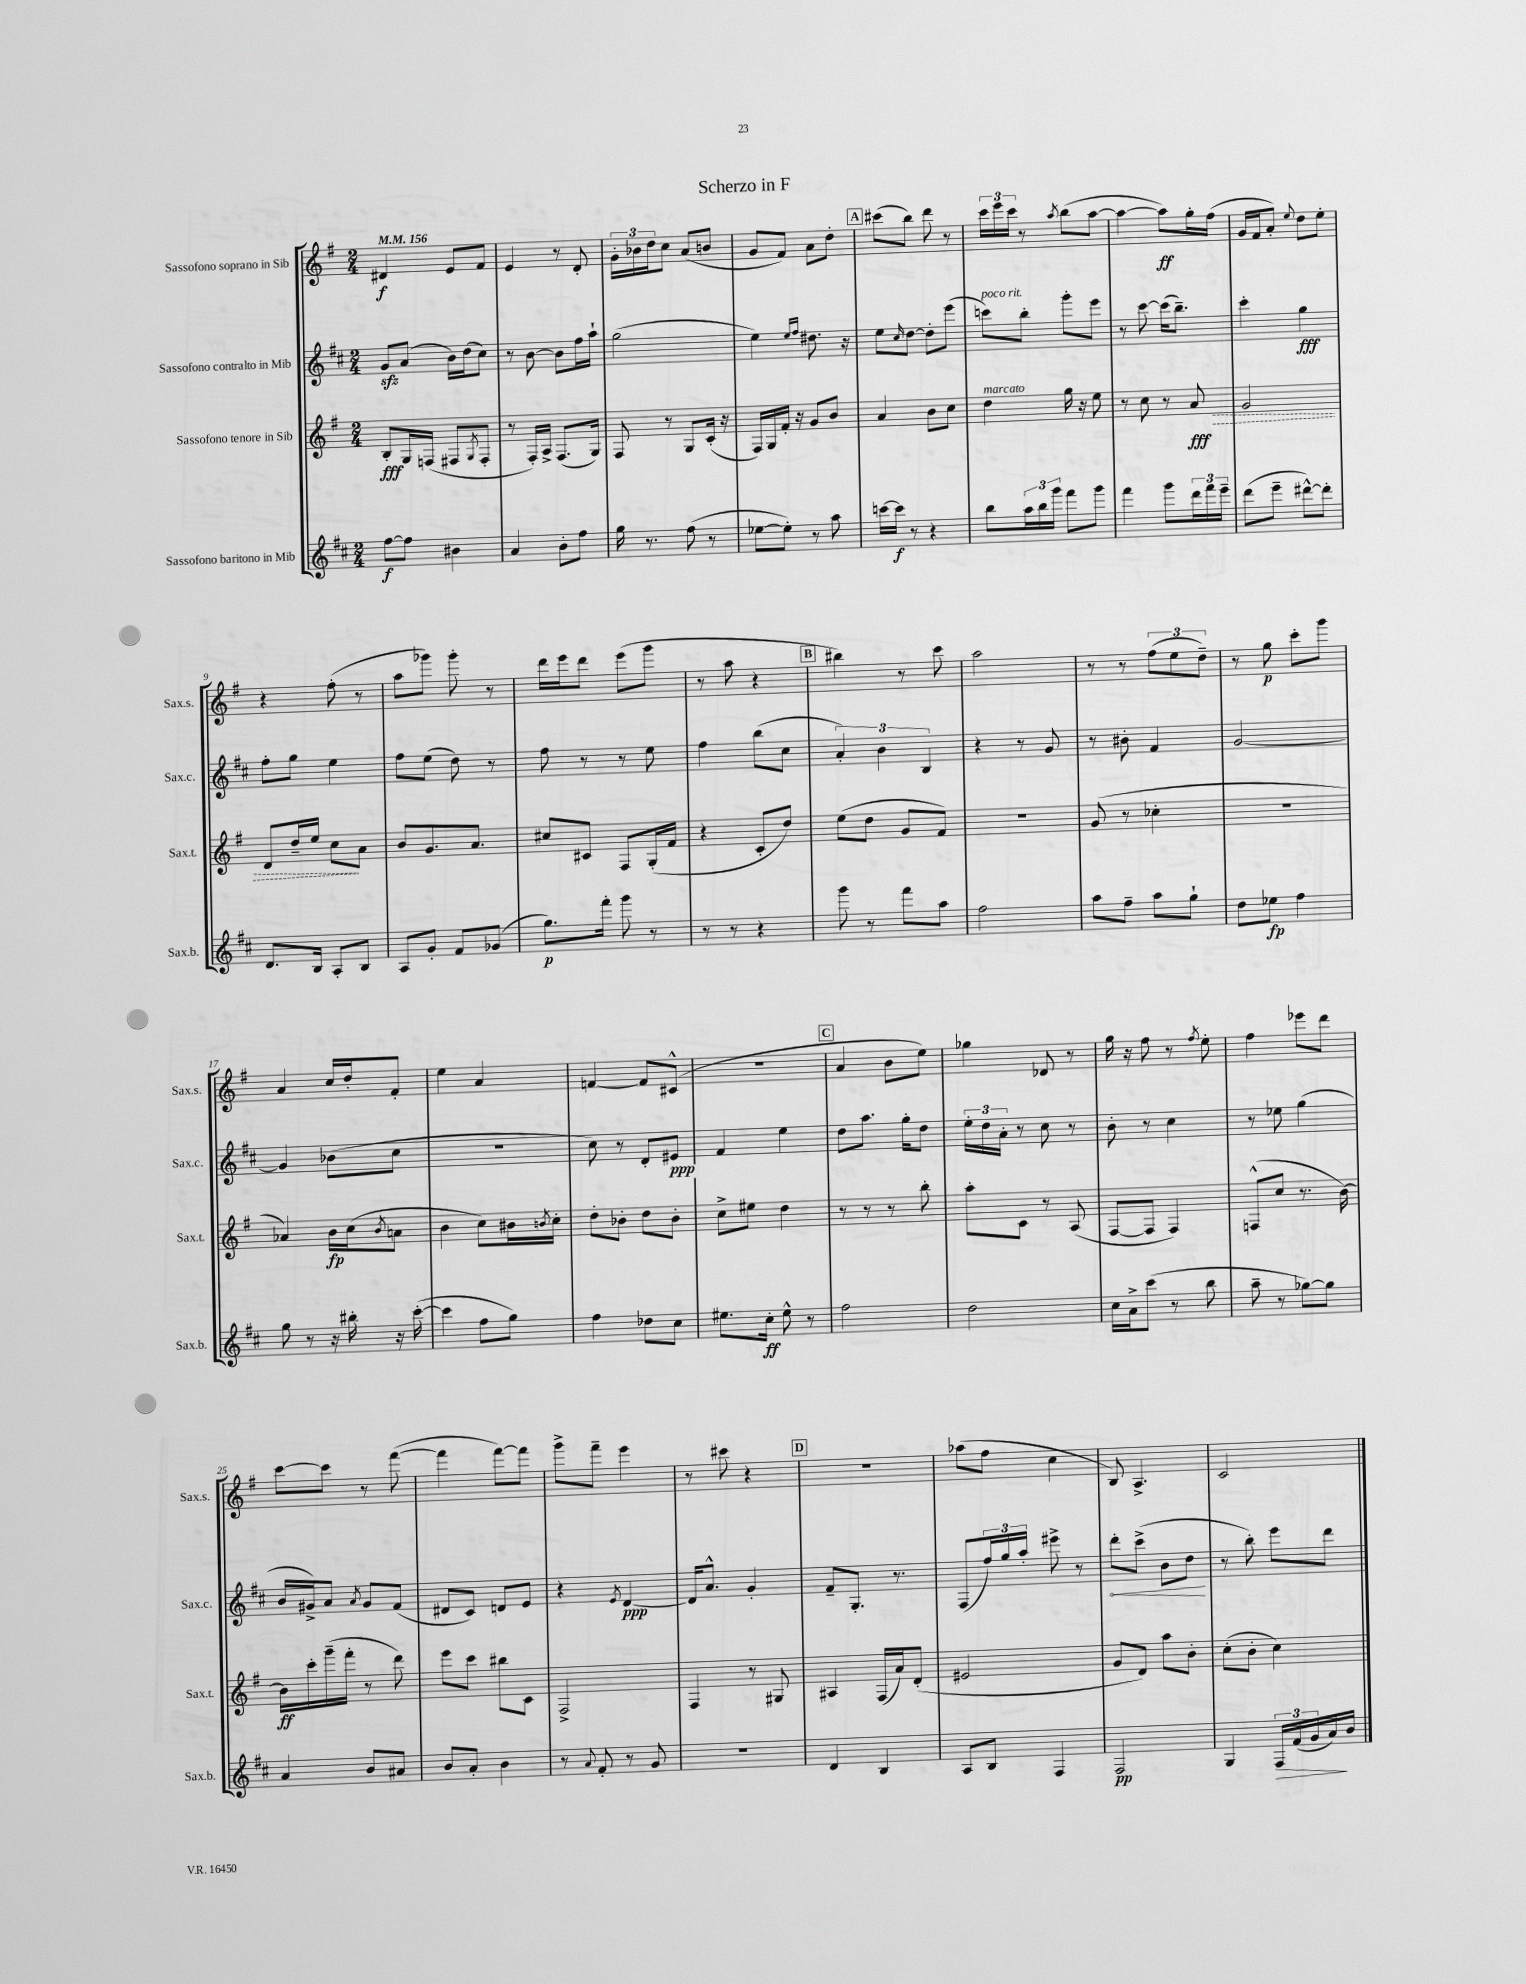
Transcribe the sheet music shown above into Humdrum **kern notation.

**kern	**dynam	**kern	**dynam	**kern	**dynam	**kern	**dynam
*part4	*part4	*part3	*part3	*part2	*part2	*part1	*part1
*staff4	*staff4	*staff3	*staff3	*staff2	*staff2	*staff1	*staff1
*I"Sassofono baritono in Mib	*	*I"Sassofono tenore in Sib	*	*I"Sassofono contralto in Mib	*	*I"Sassofono soprano in Sib	*
*I'Sax.b.	*	*I'Sax.t.	*	*I'Sax.c.	*	*I'Sax.s.	*
*clefG2	*	*clefG2	*	*clefG2	*	*clefG2	*
*k[f#c#]	*	*k[f#]	*	*k[f#c#]	*	*k[f#]	*
*M2/4	*	*M2/4	*	*M2/4	*	*M2/4	*
*MM156	*	*MM156	*	*MM156	*	*MM156	*
=1	=1	=1	=1	=1	=1	=1	=1
[8ff#\L	f	8B'/L	fff	8gzz/L	.	4d#X/	f
8ff#\J]	.	16G/L	.	(8a/J	.	.	.
.	.	(16Fn/JJ	.	.	.	.	.
4b#X\	.	8F#X/L	.	16b\LL)	.	8e/L	.
.	.	.	.	(16dd\J	.	.	.
.	.	8qG/	.	.	.	.	.
.	.	8F#'/J	.	8cc#\J)	.	8f#/J	.
=2	=2	=2	=2	=2	=2	=2	=2
4a/	.	8r	.	8r	.	4e/	.
.	.	16F#'/LL)	.	[8b\	.	.	.
.	.	16A^/JJ	.	.	.	.	.
8b'\L	.	(8.F#/L	.	8b\L]	.	8r	.
8ff#\J	.	.	.	16ff#\L	.	8d'/	.
.	.	16G/Jk)	.	16aa`\JJ	.	.	.
=3	=3	=3	=3	=3	=3	=3	=3
16gg\	.	8F#/	.	(2gg\	.	24g'\LL	.
.	.	.	.	.	.	24b-X\	.
8.r	.	.	.	.	.	.	.
.	.	.	.	.	.	24dd\J	.
.	.	8r	.	.	.	8cc\J	.
(8ff#\	.	8G/L	.	.	.	(8a/L	.
8r	.	(16c'/Jk	.	.	.	8bn/J	.
.	.	16r	.	.	.	.	.
=4	=4	=4	=4	=4	=4	=4	=4
[8ee-X\L	.	16F#/LL)	.	4ee\)	.	8g/L	.
.	.	16G/	.	.	.	.	.
8ee-'\J])	.	16f#'/JJ	.	.	.	8f#/J)	.
.	.	16r	.	.	.	.	.
.	.	.	.	16qqee/LL	.	.	.
.	.	.	.	16qqff#/JJ	.	.	.
8r	.	8g/L	.	8.dd#X\	.	8a\L	.
8aa\	.	8b/J	.	.	.	8dd'\J	.
.	.	.	.	16r	.	.	.
!!LO:REH:place=s1:t=A
=5	=5	=5	=5	=5	=5	=5	=5
[16cccn\LL	.	4a/	.	8ee\L	.	(8ccc#X\L	.
16ccc\JJ]	f	.	.	.	.	.	.
.	.	.	.	16qqcc#/	.	.	.
8r	.	.	.	[8dd\J	.	8bb\J)	.
4r	.	8b\L	.	8dd'\L]	.	8ddd\	.
.	.	8cc\J	.	(8eee\J	.	8r	.
=6	=6	=6	=6	=6	=6	=6	=6
!	!	!	!	!LO:TX:a:i:t=poco rit.	!	!	!
!	!	!LO:TX:a:i:t=marcato	!	!	!	!	!
8bb\L	.	4dd\	.	8cccn\L)	.	24ccc\LL	.
.	.	.	.	.	.	24eee\	.
.	.	.	.	.	.	24ccc\JJ	.
24aa\L	.	.	.	8bb'\J	.	8r	.
24bb\	.	.	.	.	.	.	.
24ggg\JJ	.	.	.	.	.	.	.
.	.	.	.	.	.	8qaa/	.
8fff#\L	.	16gg\	.	8ggg'\L	.	(8bb\L	.
.	.	16r	.	.	.	.	.
8ggg\J	.	8ee\	.	8eee\J	.	[8aa\J	.
=7	=7	=7	=7	=7	=7	=7	=7
4fff#\	.	8r	.	8r	.	4aa\_	.
.	.	8cc\	.	[8ccc#\	.	.	.
8ggg\L	.	8r	.	(16ccc#\KL]	.	8aa\L])	ff
.	.	.	.	8.bb~\J)	.	.	.
!	!	!	!LO:HP:b	!	!	!	!
24ddd\L	.	8a/	> fff	.	.	16gg'\L	.
24fff#\	.	.	.	.	.	.	.
.	.	.	.	.	.	(16ff#\JJ	.
24eee~\JJ	.	.	.	.	.	.	.
=8	=8	=8	=8	=8	=8	=8	=8
(8ddd\L	.	2g/	.	4ccc#'\	.	16g/LL	.
.	.	.	.	.	.	16f#/J	.
8eee~\J	.	.	.	.	.	8a'/J)	.
.	.	.	.	.	.	8qqee/	.
[8ddd#X^^\L)	.	.	.	4gg\	fff	8dd\L	.
8ddd#'\J]	.	.	.	.	.	8ee'\J	.
!!LO:LB:g=z
=9	=9	=9	=9	=9	=9	=9	=9
8.d/L	.	8d/L	.	8ff#'\L	.	4r	.
.	.	16dd~/L	.	8gg\J	.	.	.
16B/Jk	.	16ee/JJ	.	.	.	.	.
8A'/L	.	8cc\L	.	4ee\	.	(8ff#'\	.
8B/J	.	8a\J	]	.	.	8r	.
=10	=10	=10	=10	=10	=10	=10	=10
8A/L	.	8b/L	.	8ff#\L	.	8aa\L	.
8g'/J	.	8.g/	.	(8ee\J	.	8ggg-X\J)	.
8f#/L	.	.	.	8dd\)	.	8ggg-'\	.
.	.	8.a/J	.	.	.	.	.
(8g-X/J	.	.	.	8r	.	8r	.
=11	=11	=11	=11	=11	=11	=11	=11
8.gg\L)	p	8cc#X/L	.	8ff#\	.	16ddd\LL	.
.	.	.	.	.	.	16eee\J	.
.	.	8c#X/J	.	8r	.	8ddd\J	.
16fff#'\Jk	.	.	.	.	.	.	.
8ggg\	.	8F#/L	.	8r	.	(8eee\L	.
8r	.	(16G'/L	.	8ee\	.	8ggg\J	.
.	.	16f#/JJ	.	.	.	.	.
=12	=12	=12	=12	=12	=12	=12	=12
8r	.	4r	.	4ff#\	.	8r	.
8r	.	.	.	.	.	8aa\	.
4r	.	8c'/L	.	(8bb\L	.	4r	.
.	.	8dd/J)	.	8cc#\J	.	.	.
!!LO:REH:place=s1:t=B
=13	=13	=13	=13	=13	=13	=13	=13
8ggg\	.	(8ee\L	.	6a'/)	.	4bb#X\)	.
8r	.	8dd\J	.	.	.	.	.
.	.	.	.	6b\	.	.	.
8fff#\L	.	8g/L	.	.	.	8r	.
.	.	.	.	6B/	.	.	.
8aa\J	.	8f#/J)	.	.	.	8ccc\	.
=14	=14	=14	=14	=14	=14	=14	=14
2ff#\	.	2r	.	4r	.	2aa\	.
.	.	.	.	8r	.	.	.
.	.	.	.	8g/	.	.	.
=15	=15	=15	=15	=15	=15	=15	=15
8aa\L	.	(8g/	.	8r	.	8r	.
8ff#~\J	.	8r	.	8b#X'\	.	8r	.
8aa\L	.	4cc-X'\	.	4f#/	.	(12ff#\L	.
.	.	.	.	.	.	12ee\	.
8gg`\J	.	.	.	.	.	.	.
.	.	.	.	.	.	12dd~\J)	.
=16	=16	=16	=16	=16	=16	=16	=16
8dd\L	.	2r	.	[2g/	.	8r	.
8ee-X\J	fp	.	.	.	.	8gg\	p
4ff#\	.	.	.	.	.	8ccc'\L	.
.	.	.	.	.	.	8ggg\J	.
!!LO:LB:g=z
=17	=17	=17	=17	=17	=17	=17	=17
8gg\	.	4a-X/)	.	4g/]	.	4a/	.
8r	.	.	.	.	.	.	.
16r	.	16b\LL	fp	(8b-X\L	.	16cc/LL	.
16bb#X'\	.	(16cc\J	.	.	.	16dd'/J	.
.	.	8qb/	.	.	.	.	.
16r	.	8an\J	.	8cc#\J	.	8f#'/J	.
([16ccc#'\	.	.	.	.	.	.	.
=18	=18	=18	=18	=18	=18	=18	=18
4ccc#\]	.	4b\	.	2r	.	4ee\	.
8ff#\L	.	8cc\L)	.	.	.	4a/	.
8gg\J)	.	16b#X\L	.	.	.	.	.
.	.	8qbn/	.	.	.	.	.
.	.	16cc'\JJ	.	.	.	.	.
=19	=19	=19	=19	=19	=19	=19	=19
4ff#\	.	8dd'\L	.	8cc#\)	.	[4fn/	.
.	.	8b-X'\J	.	8r	.	.	.
8dd-X\L	.	8dd\L	.	8d'/L	.	8f/L]	.
8cc#\J	.	8b-'\J	.	8e#X/J	ppp	(8c#X^^/J	.
=20	=20	=20	=20	=20	=20	=20	=20
8.ee#X\L	.	8cc^\L	.	4f#/	.	2r	.
.	.	8ee#X\J	.	.	.	.	.
16cc#'\Jk	ff	.	.	.	.	.	.
8ee#^^\	.	4dd\	.	4ee\	.	.	.
8r	.	.	.	.	.	.	.
!!LO:REH:place=s1:t=C
=21	=21	=21	=21	=21	=21	=21	=21
2ff#\	.	8r	.	8dd\L	.	4a/	.
.	.	8r	.	8.aa\J	.	.	.
.	.	8r	.	.	.	8b\L	.
.	.	.	.	16gg'\KL	.	.	.
.	.	8bb'\	.	8dd\J	.	8ee\J)	.
=22	=22	=22	=22	=22	=22	=22	=22
2dd\	.	8aa'\L	.	24ee'\LL	.	4gg-X\	.
.	.	.	.	24dd\	.	.	.
.	.	.	.	24a'\JJ	.	.	.
.	.	8c\J	.	8r	.	.	.
.	.	8r	.	8cc#\	.	8d-X/	.
.	.	(8A/	.	8r	.	8r	.
=23	=23	=23	=23	=23	=23	=23	=23
16cc#\LL	.	[8F#/L	.	8b'\	.	16gg\	.
16a^\J	.	.	.	.	.	16r	.
(8ccc#\J	.	8F#/J]	.	8r	.	8ff#\	.
8r	.	4F#/)	.	4cc#\	.	8r	.
.	.	.	.	.	.	8qff#/	.
8bb\	.	.	.	.	.	8ee'\	.
=24	=24	=24	=24	=24	=24	=24	=24
8aa~\	.	(8Fn^^/L	.	8r	.	4ff#\	.
8r	.	8cc/J	.	8ee-X\	.	.	.
[8gg-X\L)	.	8.r	.	(4gg\	.	8eee-X\L	.
8gg-\J]	.	.	.	.	.	8ddd\J	.
.	.	[16b\)	.	.	.	.	.
!!LO:LB:g=z
=25	=25	=25	=25	=25	=25	=25	=25
4a/	.	16b\LL]	ff	16b/LL	.	[8ccc\L	.
.	.	16ccc'\	.	16g#X^/J)	.	.	.
.	.	(16ggg~\	.	8a/J	.	8ccc\J]	.
.	.	16fff#'\JJ	.	.	.	.	.
.	.	.	.	8qa/	.	.	.
8b/L	.	8r	.	8g#/L	.	8r	.
8a#X/J	.	8ddd\)	.	(8f#/J	.	([8fff#\	.
=26	=26	=26	=26	=26	=26	=26	=26
8b/L	.	8eee\L	.	8d#X/L	.	4fff#\]	.
8a'/J	.	8ccc\J	.	8c#/J)	.	.	.
4b\	.	8bb#X\L	.	8dn/L	.	[8fff#\L)	.
.	.	8c\J	.	8e/J	.	8fff#\J]	.
=27	=27	=27	=27	=27	=27	=27	=27
8r	.	2F#^/	.	4r	.	8ggg^\L	.
8qqa/	.	.	.	.	.	.	.
8f#'/	.	.	.	.	.	8fff#~\J	.
.	.	.	.	8qe/	.	.	.
8r	.	.	.	[4d/	ppp	4eee\	.
8g/	.	.	.	.	.	.	.
=28	=28	=28	=28	=28	=28	=28	=28
2r	.	4F#/	.	16d/KL]	.	8r	.
.	.	.	.	8.a^^/J	.	.	.
.	.	.	.	.	.	8ccc#X\	.
.	.	8r	.	4g'/	.	4r	.
.	.	8G#X/	.	.	.	.	.
!!LO:REH:place=s1:t=D
=29	=29	=29	=29	=29	=29	=29	=29
4d/	.	4A#X/	.	8f#~/L	.	2r	.
.	.	.	.	8.G'/J	.	.	.
4B/	.	(16F#/LL	.	.	.	.	.
.	.	16a/J)	.	8.r	.	.	.
.	.	(8d'/J	.	.	.	.	.
=30	=30	=30	=30	=30	=30	=30	=30
8A/L	.	2e#X/	.	(8F#/L	.	(8aa-X\L	.
8B/J	.	.	.	24ff#/L)	.	8ff#\J	.
.	.	.	.	24gg/	.	.	.
.	.	.	.	24aa'/JJ	.	.	.
4F#/	.	.	.	8eee#X^\	.	4cc\	.
.	.	.	.	8r	.	.	.
=31	=31	=31	=31	=31	=31	=31	=31
!	!	!	!	!	!LO:HP:b	!	!
2F#/	pp	8g/L	.	8ddd'\L	<	8B/)	.
.	.	8d/J)	.	(8ccc#^\J	.	4.A^/	.
.	.	8aa\L	.	8b\L	.	.	.
.	.	8b'\J	.	8dd\J	.	.	.
.	.	.	.	.	[	.	.
=32	=32	=32	=32	=32	=32	=32	=32
4G/	.	(8cc'\L	.	8r	.	2c/	.
.	.	8b'\J	.	8bb'\)	.	.	.
!	!LO:HP:b	!	!	!	!	!	!
24F#/LL	>	4cc\)	.	8eee\L	.	.	.
(24f#/	.	.	.	.	.	.	.
24g/	.	.	.	.	.	.	.
16a/)	.	.	.	8ddd\J	.	.	.
16b/JJ	]	.	.	.	.	.	.
==	==	==	==	==	==	==	==
*-	*-	*-	*-	*-	*-	*-	*-
